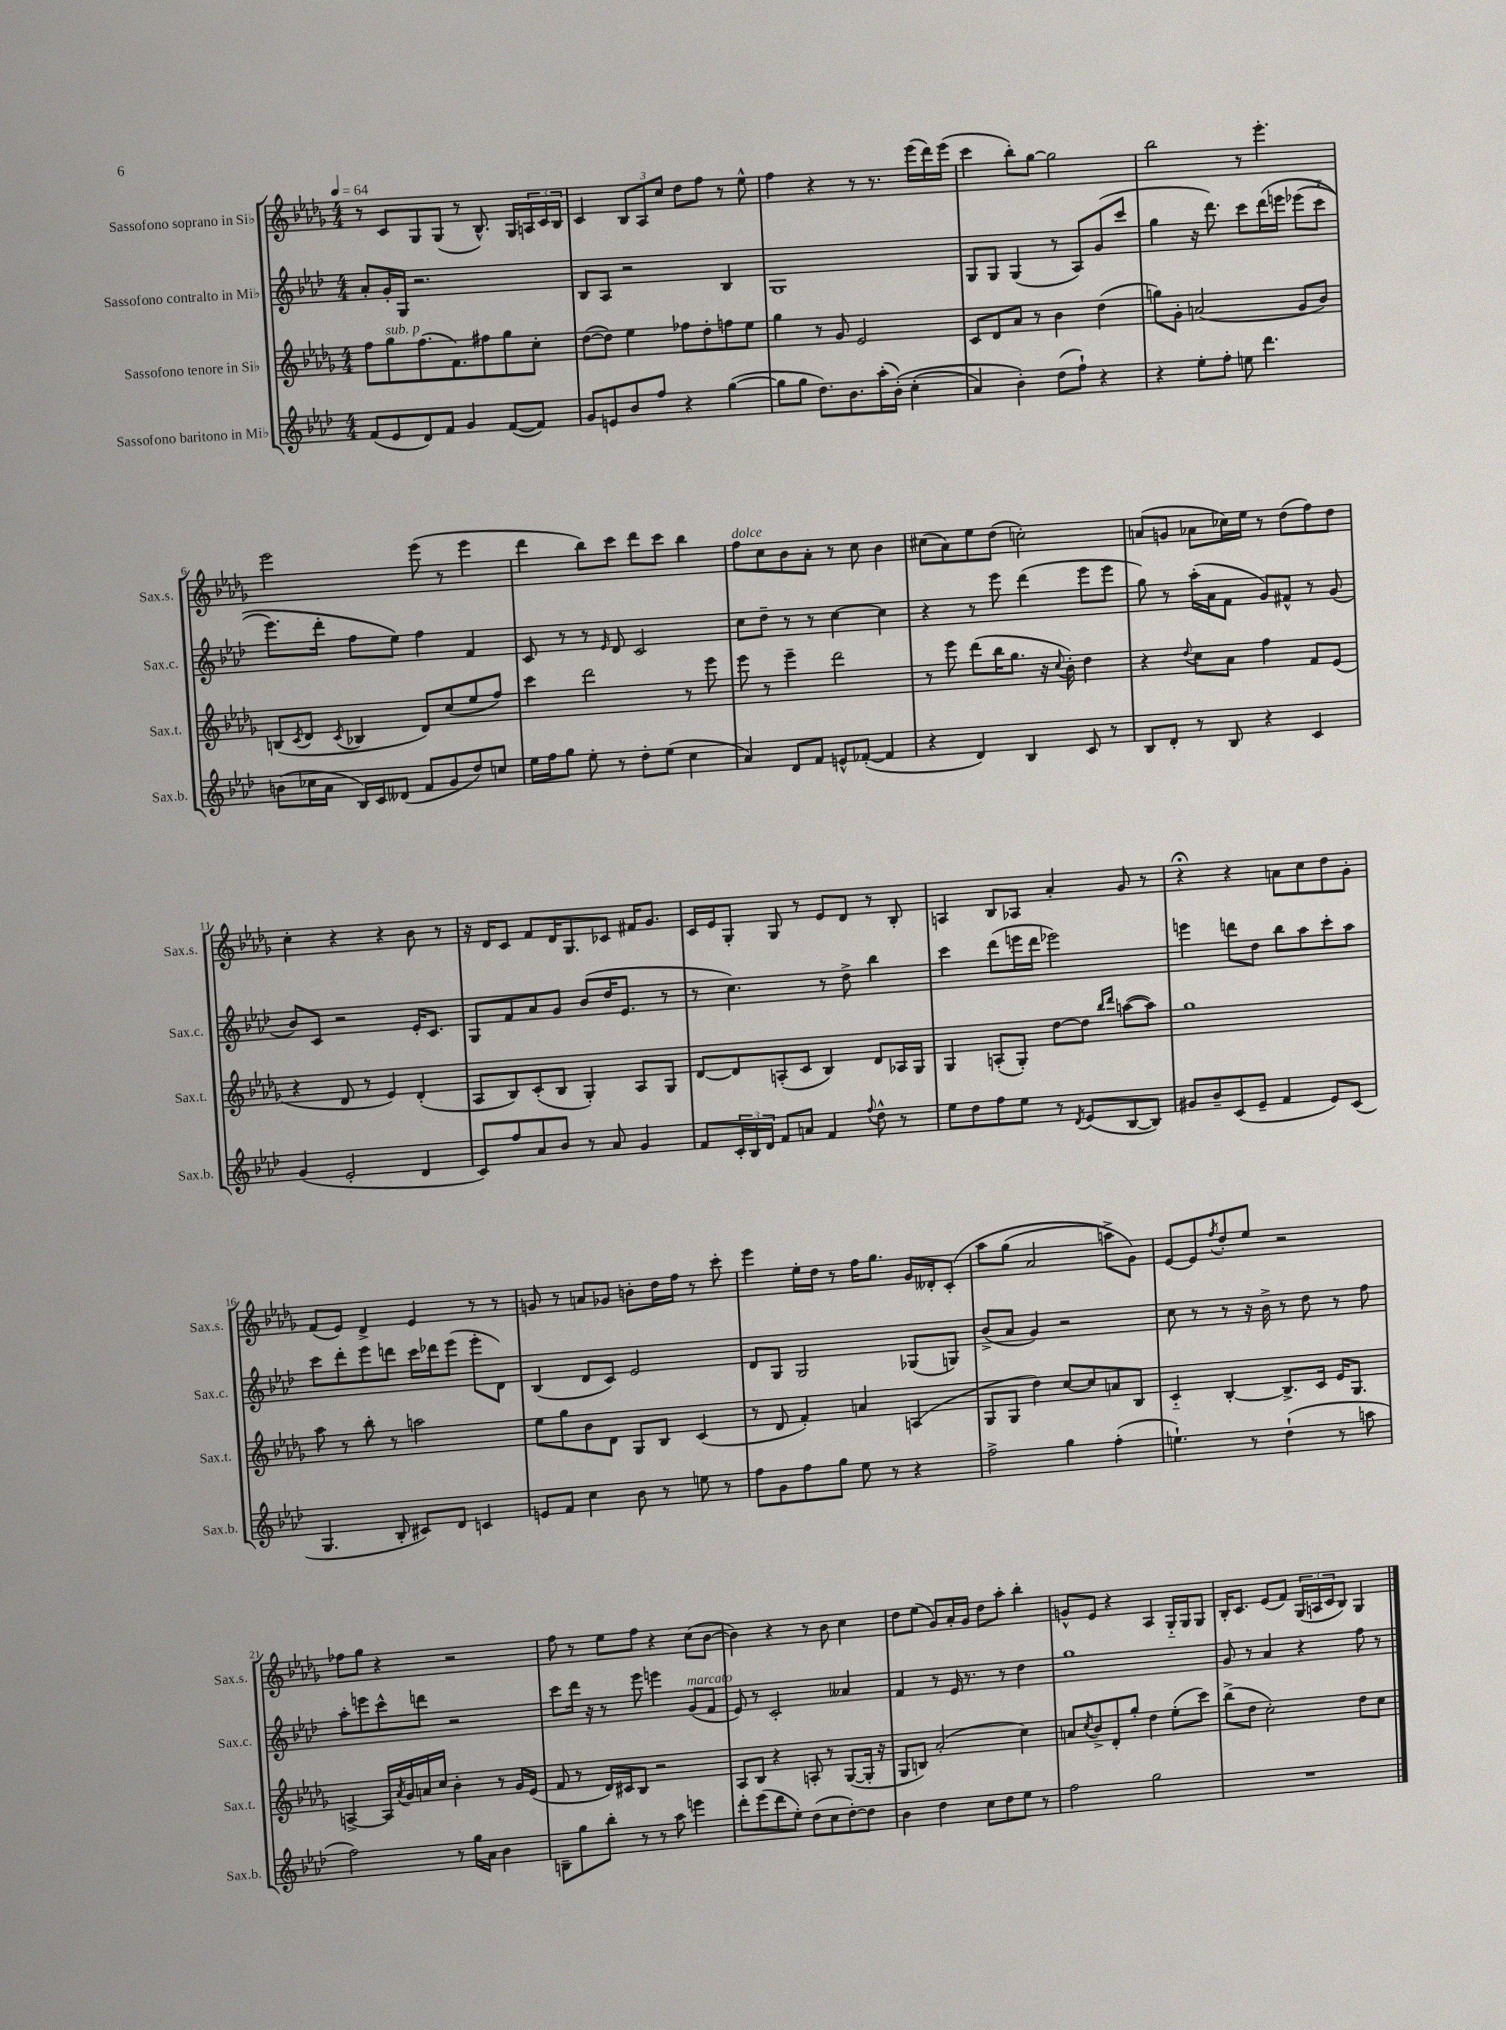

**kern	**kern	**kern	**kern
*part4	*part3	*part2	*part1
*staff4	*staff3	*staff2	*staff1
*I"Sassofono baritono in Mi♭	*I"Sassofono tenore in Si♭	*I"Sassofono contralto in Mi♭	*I"Sassofono soprano in Si♭
*I'Sax.b.	*I'Sax.t.	*I'Sax.c.	*I'Sax.s.
*clefG2	*clefG2	*clefG2	*clefG2
*k[b-e-a-d-]	*k[b-e-a-d-g-]	*k[b-e-a-d-]	*k[b-e-a-d-g-]
*M4/4	*M4/4	*M4/4	*M4/4
*MM64	*MM64	*MM64	*MM64
=1	=1	=1	=1
(8f/L	8ff\L	8a-'/L	8r
!	!LO:TX:a:i:t=sub. p	!	!
8e-/	8gg-\	16g'/L	8c/L
.	.	16G/JJ	.
8d-/)	(8.ff\	2.r	8G-/
8f/J	.	.	(8G-/J
.	8.f\)	.	.
4g/	.	.	8r
.	8ff#X\	.	8.B-^^/)
([8f/L	8gg-\	.	.
.	.	.	16G-/LL
8f/J])	8cc'\J	.	24An/
.	.	.	24c/
.	.	.	24B-/JJ
=2	=2	=2	=2
8g/L	([8dd-\L	8B-/L	4c/
8en/	8dd-\J])	8A-/J	.
8b-/	4ee-\	2r	12B-/L
.	.	.	12A-/
8ff/J	.	.	.
.	.	.	12cc/J
4r	8ff-X\L	.	8dd-\L
.	8dd-'\	.	8ff\J
([4gg\	8ffn\	4B-/	8r
.	8ee-\J	.	8ee-^^\
=3	=3	=3	=3
8gg\L]	4gg-\	1G	4ff\
8gg\J	.	.	.
8.dd-\L)	8r	.	4r
.	8g-/	.	.
8.b-\	.	.	.
.	2e-/	.	8r
(16aa-'\L	.	.	8.r
(16b-'\JJ)	.	.	.
(4cc'\	.	.	.
.	.	.	(16eee-\LL
.	.	.	16ddd-\)
.	.	.	(16eee-\JJ
=4	=4	=4	=4
4a-/)	8c/L	8G/L	4ccc\
.	8d-/	8G/J	.
4b-'\)	8a-/J	(4G/	8bb-'\L)
.	8r	.	[8gg-\J
(8dd-\L	4b-\	8r	2gg-\]
8ff`\J)	.	8A-/L)	.
4r	(4dd-\	(8g/	.
.	.	8ccc/J	.
=5	=5	=5	=5
4r	8ggn\L)	4gg\	2bb-\
.	8g-'\J	.	.
8ee-'\L	(2an/	16r	.
.	.	8.ddd-\)	.
8ff'\J	.	.	.
8een\	.	8ccc\L	8r
4.ddd-\	.	(16ddd-\L	4.eee-'\
.	.	16eeen\JJ	.
.	8g-/L	(8eee-X\L	.
.	8b-/J)	8ccc\J	.
!!LO:LB:g=z
=6	=6	=6	=6
(8bn\L	(8Bn/L	8.eee-\L)	2eee-\
.	8qc/	.	.
16cc-X\L	8d-/J	.	.
16a-\JJ	.	16ddd-'\Jk	.
.	8qc/	.	.
16B-/LL)	4B-X/	8ff\L	.
16c/J	.	.	.
(8d--X/J	.	8ee-\J)	.
8f/L	8d-/L)	4ff\	(8eee-\
8g/	(8cc/	.	8r
8dd-/)	8ee-/	4f/	4eee-\
8ccn/J	8ff/J)	.	.
=7	=7	=7	=7
16ee-\LL	4ccc\	8c/	4ddd-\
16ff\J	.	.	.
8gg\J	.	8r	.
8ee-'\	2ddd-\	8r	8bb-\L)
.	.	16qqe-/	.
8r	.	8d-/	8ccc\J
8dd-'\L	.	2c/	8ddd-\L
(8ee-\J	.	.	8ccc\J
4cc\	8r	.	4bb-\
.	8eee-\	.	.
=8	=8	=8	=8
!	!	!	!LO:TX:a:i:t=dolce
4a-/)	8eee-\	8cc\L	8ff\L
.	8r	8dd-~\J	8cc\
8d-/L	4eee-~\	8r	8b-\
8f/J	.	8r	8a-'\J
8en^^/L	2ddd-\	[4cc\	8r
([8f-X'/J	.	.	8cc\
4f-/]	.	4cc\]	4b-\
=9	=9	=9	=9
4r	8r	4r	(8cc#X\L
.	8eee-\	.	8a-\)
4d-/)	(8ddd-\L	8r	8ee-\
.	16bb-\K	8eee-\	(8dd-\J
.	8.gg-\J	.	.
4B-/	.	(4ddd-\	2ccn'\)
.	16r	.	.
.	8qqcc/	.	.
.	16b-'\)	.	.
8c/	4dd-\	8eee-\L	.
8r	.	8eee-\J	.
=10	=10	=10	=10
8B-/L	4r	8gg\)	(8an/L
8d-'/J	.	8r	8gn/J
.	8qqdd-/	.	.
8r	8cc\L	(16aa-'\LL	8a-X\L
.	.	16a-\J	.
8B-/	8a-\J	8f\J	16cc-X\L)
.	.	.	16ee-\JJ
4r	4ff\	8g/L)	8r
.	.	8f#X^^/J	(8dd-\L
4c/	8f/L	8r	8ff\)
.	(8e-/J	(8g/	8dd-\J
!!LO:LB:g=z
=11	=11	=11	=11
(4g/	4r	8b-/L)	4cc'\
.	.	8c/J	.
2e-'/	8d-/	2r	4r
.	8r	.	.
.	4e-/)	.	4r
4d-/	(4d-'/	16e-'/KL	8b-\
.	.	8.c/J	.
.	.	.	8r
=12	=12	=12	=12
8c/L)	8A-/L	8G/L	16r
.	.	.	16d-/KL
8ff/	8B-/)	8f/	8c/J
8a-/	(8c'/	8a-/	8f/L
8b-/J	8B-/J	8g/J	16d-/K
.	.	.	8.G-/
8r	4G-'/)	(8b-/L	.
8a-/	.	16dd-/K	8c-X/J
.	.	8.e-/J	.
4g/	8A-/L	.	16f#X/KL
.	.	.	8.g-/J
.	8G-/J	8r	.
=13	=13	=13	=13
8f/L	[8d-/L	8r	16c/LL
.	.	.	16e-/J
24c'/L	8d-/]	4.cc\)	8G-'/J
24B-/	.	.	.
24d-/JJ	.	.	.
8f/L	(8An'/	.	8G-/
8an/J	8c/J	.	8r
4f/	4B-/)	8r	8e-/L
.	.	8dd-^\	8d-/J
8qqff/	.	.	.
8dd-^^\	8d-/L	4bb-\	8r
8r	16A-X/L	.	8B-'/
.	16G-/JJ	.	.
=14	=14	=14	=14
8ee-\L	4G-/	4ccc\	4An/
8dd-\	.	.	.
8ff\	(8An'/L	(8ddd-\L	8B-/L
8ee-\J	8G-'/J)	16eeen\L	8A-X/J
.	.	16ddd-\JJ	.
8r	[8dd-\L	2eee-X\)	4a-'/
8qd-/	.	.	.
(8e-/L	8dd-\J]	.	.
.	16qqbb-/LL	.	.
.	16qqddd-/JJ	.	.
[8B-/	([8aan\L	.	8g-/
8B-/J])	8aa\J])	.	8r
=15	=15	=15	=15
8g#X/L	1gg-	4eeen\	4r;<
8b-~/	.	.	.
(8c/	.	8dddn\L	4r
8e-~/J	.	8dd-\J	.
4f/	.	8bb-\L	8an\L
.	.	8aa-\	8cc\
8e-/L)	.	8ccc'\	8dd-\
(8c/J	.	8aa-\J	8g-'\J
!!LO:LB:g=z
=16	=16	=16	=16
4.G/	8aa-\	8ccc\L	(8f/L
.	8r	8ddd-'\	8e-/J)
.	8bb-'\	8eee-\	4d-^/
8B-'/	8r	8dddn\J	.
8c#X/L)	2aan\	16ccc\LL	4e-/
.	.	16ddd-X\J	.
8d-/J	.	(8eee-\J	.
4cn/	.	8eee-'\L	8r
.	.	8d-\J)	8r
=17	=17	=17	=17
8en/L	8ee-\L	(4B-/	8gn/
8f/J	8gg-\	.	8r
4cc\	8b-\	8d-/L	8an/L
.	8d-\J	8c/J)	8g-X/J
8b-\	8G-/L	2e-/	8bn'\L
8r	8B-/J	.	16dd-\L
.	.	.	16ff\JJ
8een\	(4c/	.	8r
8r	.	.	8ccc'\
=18	=18	=18	=18
8ff\L	8r	8d-/L	4eee-\
8g\	8d-/	8G/J	.
8ff\	4f'/)	2G/	16ee-'\LL
.	.	.	16dd-\JJ
8gg\J	.	.	8r
8ee-\	4an/	.	16ff\KL
.	.	.	8.gg-\J
8r	.	.	.
4r	(4An/	(8G-X/L	16g-/LL
.	.	.	16d--X'/J
.	.	8Gn/J)	(8c'/J
=19	=19	=19	=19
2ff^\	8G-/L	(8b-^/L	8aa-\L
.	8G-/J	8a-/J	(8gg-\J
.	4dd-\)	4g/)	2a-/
4gg\	[8cc/L	2r	.
.	8cc/]	.	.
(4ff'\	8an/	.	8aan^\L)
.	8B-/J	.	8g-\J)
=20	=20	=20	=20
4.een`\)	4c/	8cc\	[8e-/L
.	.	8r	8e-/]
.	.	.	8qff/
.	[4B-'/	8r	8dd-'/
8r	.	16r	8ee-/J
.	.	16b-^\	.
(4dd-`\	8.B-^/L]	8r	2r
.	.	8dd-\	.
.	16c/Jk	.	.
8r	16e-/KL	8r	.
.	8.G-/J	.	.
8aan\	.	8ff\	.
!!LO:LB:g=z
=21	=21	=21	=21
2ff\)	[4An^/	8aa-'\L	8ff-X\L
.	.	8eeen\	8gg-\J
.	16A/LL]	8ccc^^\	4r
.	8qa-/	.	.
.	16g-/	.	.
.	16an/	8dddn\J	.
.	16cc/JJ	.	.
8r	4b-'\	2r	2r
16gg\LL	.	.	.
16a-\JJ	.	.	.
4b-\	8r	.	.
.	16g-/LL	.	.
.	(16e-/JJ	.	.
=22	=22	=22	=22
8Bn~\L	8f/	8ccc\L	8ff\
8gg\	8r	16ddd-\Jk	8r
.	.	16r	.
8bb-'\J	16d-/LL)	8r	8ee-\L
.	16c#X/J	.	.
8r	8B-/J	8eee-\	8ff\J
8r	2r	4eeen\	4r
8aa-\	.	.	.
!	!	!LO:TX:a:i:t=marcato	!
4eeen\	.	(8g/L	(8cc\L
.	.	8f/J	[8b-\J
=23	=23	=23	=23
8ddd-'\L	8A-/L	8e-/)	4b-\])
(8eee-\	8B-/J	8r	.
8ddd-\	4r	2c'/	4r
8ee-'\J)	.	.	.
(8dd-\L	8An'/	.	8r
8cc\	8r	.	8b-\
[8dd-'\)	([8G-/L	4a--X/	4cc\
8dd-\J]	16G-'/Jk]	.	.
.	16r	.	.
=24	=24	=24	=24
4b-\	8G-/L	4f/	8dd-\L
.	8Bn/J)	.	(8ee-\J
4dd-\	(2a-'/	8r	8g-/L)
.	.	16e-/	16a-'/L
.	.	8.r	16g-/JJ
8cc\L	.	.	8dd-\L
8dd-\	.	8r	8aa-'\J
8ee-\J	4cc\)	4dd-\	4bb-'\
8r	.	.	.
=25	=25	=25	=25
2ff\	8an/L	1gg	8gn^^/L
.	8qcc/	.	.
.	8b-^/	.	8e-/J
.	8d-'/	.	4r
.	8gg-'/J	.	.
2gg\	4dd-\	.	4A-/
.	(8ee-'\L	.	16G-/LL
.	.	.	16G-/J
.	8ccc\J)	.	8G-/J
=26	=26	=26	=26
1r	(8bb-^\L	8g/	16B-'/KL
.	.	.	8.c/J
.	8dd-\J	8r	.
.	2cc'\)	4a-/	(8e-/L
.	.	.	8f/J)
.	.	4r	(24G-/LL
.	.	.	24An/
.	.	.	24c/J
.	.	.	8B-/J)
.	8dd-\L	8ff\	4G-/
.	8cc\J	8r	.
==	==	==	==
*-	*-	*-	*-
